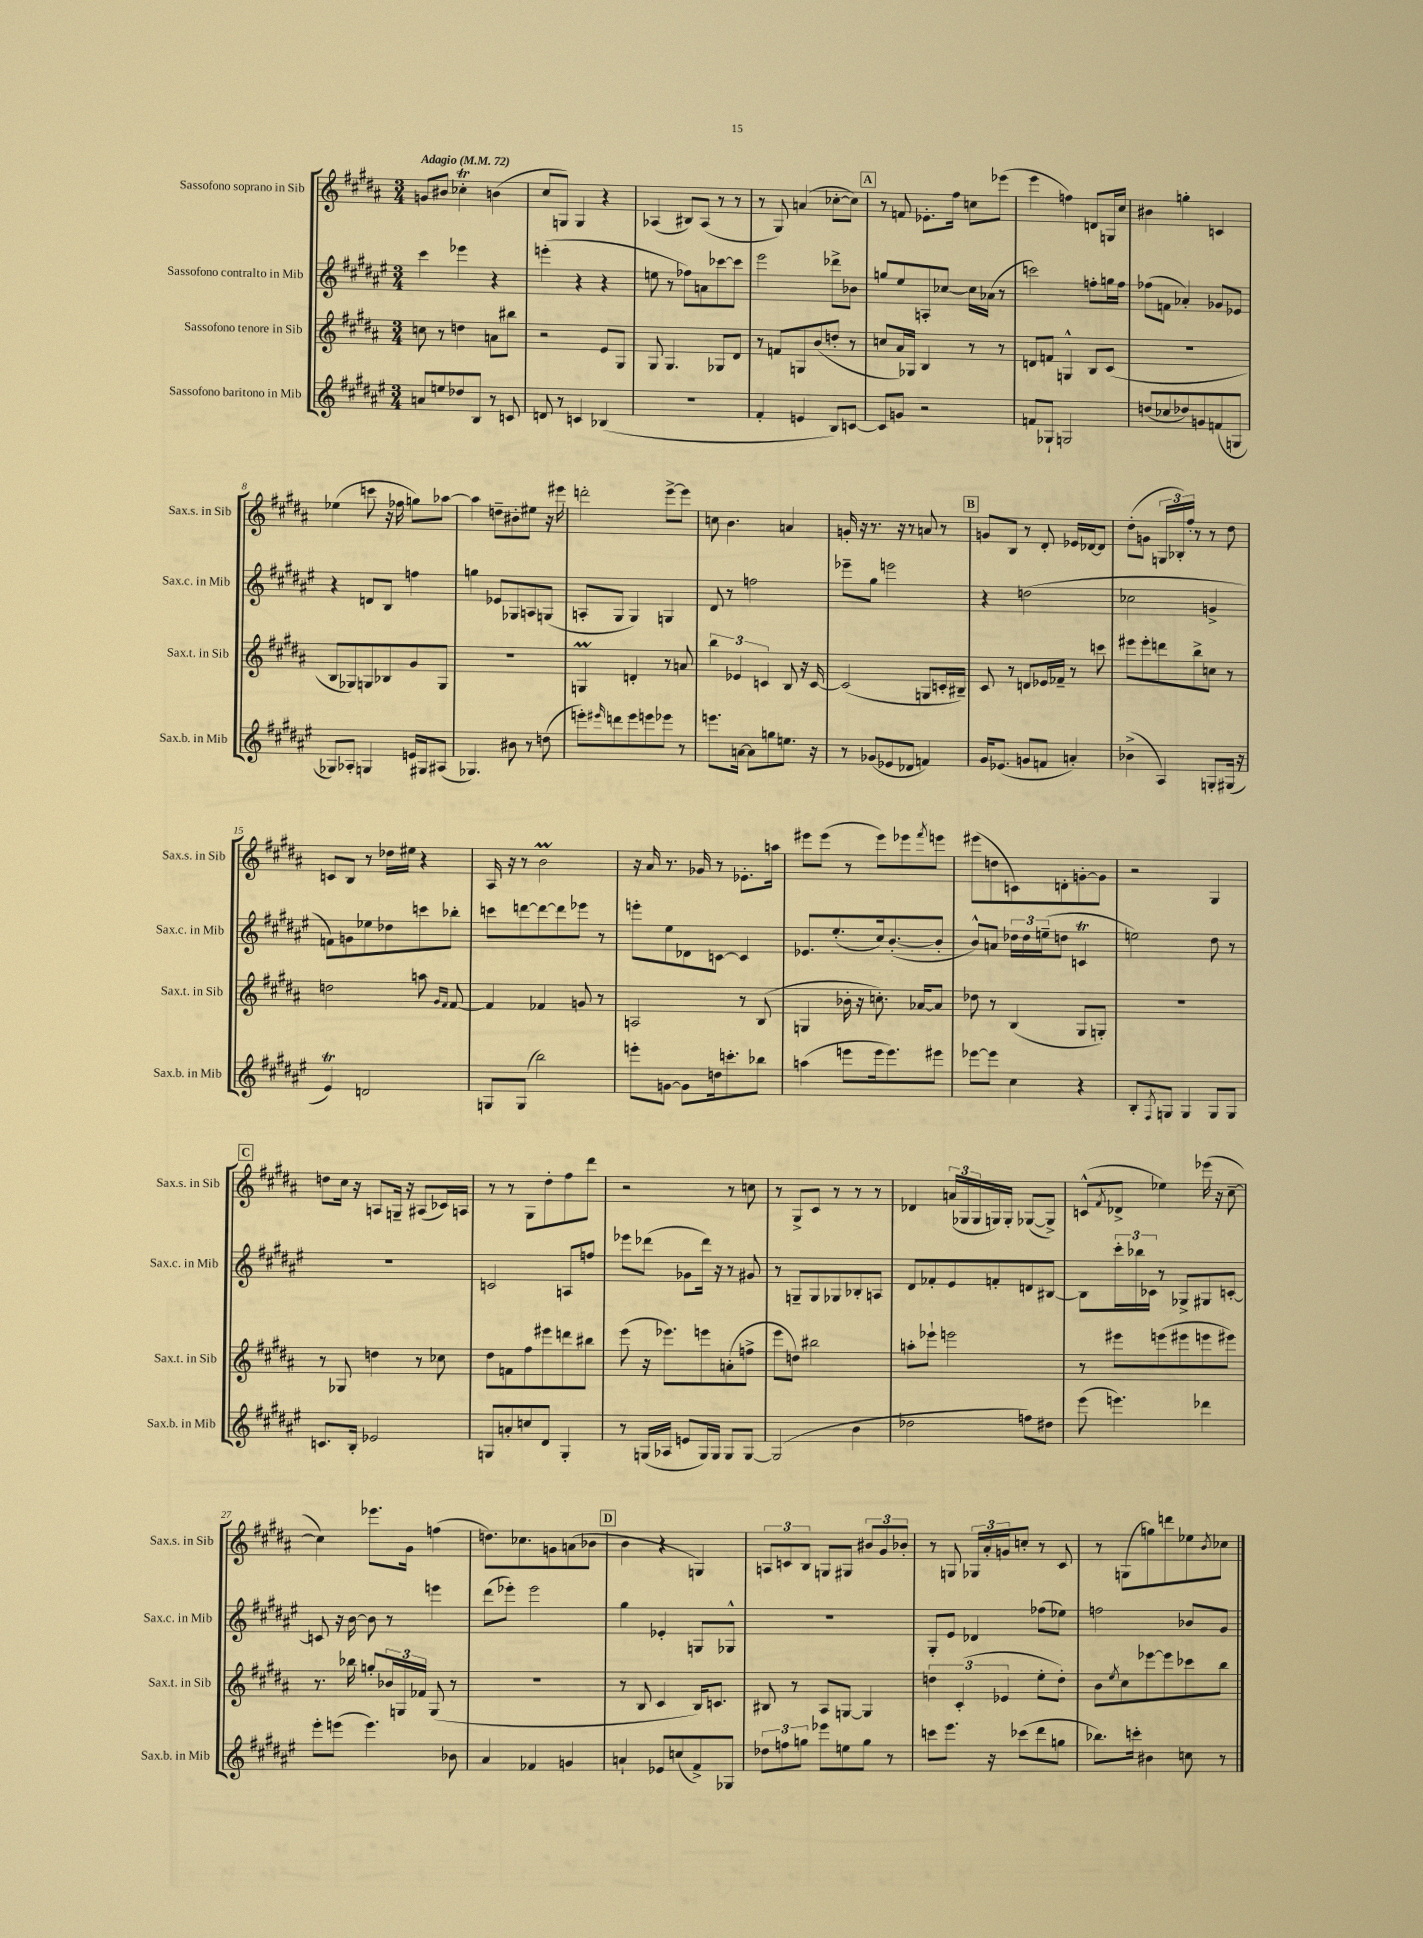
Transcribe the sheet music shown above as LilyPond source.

<<
\new StaffGroup <<
\new Staff = "s0" \with { instrumentName = "Sassofono soprano in Sib" shortInstrumentName = "Sax.s. in Sib" } {
    \clef treble \key b \major \numericTimeSignature \time 3/4 \tempo "Adagio" 4 = 72
    g'8 bis'8 ces''4-.\trill b'4( |
    cis''8 g8) g4 r4 |
    aes4( bis8) aes8( r8 r8 |
    r8 gis8) a'4( ces''8~-. ces''8) |
    \mark \markup { \box "A" } r8 f'8 ees'8.-. fis''16 c''8 ees'''8( |
    e'''4 f''4) d'8 g16 cis''16 |
    bis'4 g''4-. c'4 |
    ees''4( c'''8 r16 fes''16 g''8) aes''8~ |
    aes''4 d''8-- bis'8-. eis''8 r16 eis'''16 |
    d'''2-. e'''8~-> e'''8 |
    c''8 b'4. a'4 |
    g'16-. r16 r8. r16 r8 a'8 r8 |
    \mark \markup { \box "B" } g'8 b8 r8 dis'8-. ees'16 des'16~ des'8 |
    dis''8-.( g'8 \tuplet 3/2 { g16 bes16-.) fis''16-. } r8 r8 dis''8 |
    c'8 b8 r8 des''16 eis''16 r4 |
    ais16 r16 r8 b'2\prall |
    r16 ais'16 r8. ges'16 r8 ees'8.-. a''16 |
    eis'''8 eis'''8( r8 eis'''8) ees'''8 \acciaccatura { fis'''8 } e'''8 |
    eis'''8( d''8 c'8) d'8-. g'8~-. g'8 |
    r2 gis4 |
    \mark \markup { \box "C" } d''8 cis''16 r16 a8 g16-- r16 ais8( ces'16) a16 |
    r8 r8 gis8 dis''8-. fis''8 dis'''8 |
    r2 r8 c''8 |
    r8 gis8-> cis'8 r8 r8 r8 |
    des'4 \tuplet 3/2 { a'16( ges16 ges16 } g16) g16-. ges8~( ges8->) |
    c'8-^( \acciaccatura { fis'8 } des'8-> ees''4) ees'''16( r16 cis''8~-- |
    cis''4) ees'''8. gis'16 f''4( |
    d''8.) ces''8. g'8 a'8( bes'8 |
    \mark \markup { \box "D" } b'4 r4 g4) |
    \tuplet 3/2 { a8 c'8 b8 } g8 gis8 \tuplet 3/2 { bis'8 gis'8 bes'8-. } |
    r8 g8 \tuplet 3/2 { ges16 ais'16-. g'16 } c''8-. r8 cis'8 |
    r8 g8( g''8) d'''8 ees''8 \acciaccatura { b'8 } ces''8 \bar "|." |
}
\new Staff = "s1" \with { instrumentName = "Sassofono contralto in Mib" shortInstrumentName = "Sax.c. in Mib" } {
    \clef treble \key fis \major \numericTimeSignature \time 3/4
    cis'''4 ees'''4 r4 |
    e'''4-.( r4 r4 |
    e''8 r8 fes''8) a'8 ces'''8~ ces'''8 |
    eis'''2 des'''8-> bes'8 |
    \mark \markup { \box "A" } g''8 eis''8 a8-. ces''8~ ces''16 aes'16( r8 |
    c'''2) f''8-. g''16 f''16 |
    fes''8( f'8 aes'4-.) ges'8 ees'8 |
    r4 d'8 b8 f''4 |
    g''4 ees'8 ges8 a8 g8( |
    a8-. gis8 gis4) g4 |
    dis'8 r8 f''2 |
    ees'''8-- gis''8 e'''2 |
    \mark \markup { \box "B" } r4 d''2( |
    ces''2 g'4-> |
    f'8) g'8 ees''8 des''8 c'''8 bes''8-. |
    c'''8 d'''8~ d'''8~ d'''8 ees'''8 r8 |
    e'''8-. eis''8 des'8 c'8~ c'4 |
    ees'8. eis''8.-.( cis''16) b'8.~-.( b'8-. |
    b'8-^) a'8 \tuplet 3/2 { des''16 des''16 e''16--( } d''8 c'4\trill |
    e''2) dis''8 r8 |
    \mark \markup { \box "C" } R2. |
    c'2 a8 f''8 |
    ees'''8 des'''8( ges'8 des'''16) r16 r8 gis'8 |
    r8 g8-- g8 ges8 bes8-. a8 |
    dis'8 fes'8-. eis'8 f'8-. d'8 bis8~ |
    bis8 \tuplet 3/2 { cis'''16-. bes''16 ces'16 } r8 ges8-> gis8 c'8~-. |
    c'8 r16 b'16~ b'8 r8 e'''4 |
    dis'''8( ees'''8-.) ees'''2 |
    \mark \markup { \box "D" } gis''4 ees'4-. g8 ges8-^ |
    R2. |
    gis8-. eis'8 des'4 fes''8( ees''8) |
    f''2 bes'8 gis'8 \bar "|." |
}
\new Staff = "s2" \with { instrumentName = "Sassofono tenore in Sib" shortInstrumentName = "Sax.t. in Sib" } {
    \clef treble \key b \major \numericTimeSignature \time 3/4
    c''8 r8 d''4 a'8 bis''8 |
    r2 e'8 gis8 |
    gis8 gis4. ges8 dis'8 |
    r8 f'8 g8 b'8( d''8-. r8 |
    \mark \markup { \box "A" } c''8 ais'16) ges16 b4 r8 r8 |
    d'8 f'8 g4-^ b8 cis'8( |
    R2. |
    b8 ges8) g8 bes8 gis'8 g8 |
    R2. |
    g4\prall d'4-. r8 a'8 |
    \tuplet 3/2 { b''4 ees'4 c'4 } b8 r16 c'16~ |
    c'2( g8 c'16-. bis16--) |
    \mark \markup { \box "B" } cis'8 r8 d'8 ees'16 fes'16-- r8 c'''8 |
    eis'''8 eis'''8-. d'''8 b''8-> c''8 r8 |
    d''2 a''8 \grace { gis'16 fis'16 } fis'8~ |
    fis'4 fes'4 g'8 r8 |
    a2 r8 b8( |
    g4 bes'16-. r16 c''8.-.) aes'16~ aes'8 |
    des''8 r8 b4( gis8 g8-.) |
    R2. |
    \mark \markup { \box "C" } r8 ges8 d''4 r8 ces''8 |
    dis''8 f'8 fis''8 eis'''8 d'''8 bis''8 |
    e'''8( r16 ees'''8.) e'''8 a'8-.( f''8-> |
    e'''8 d''8) bis''2 |
    a''8-. ees'''8-! e'''2 |
    r8 eis'''8 e'''8( eis'''8 e'''8 eis'''8) |
    r8. bes''16 g''8-. \tuplet 3/2 { bes'16 g16 fes'16 } g8( r8 |
    R2. |
    \mark \markup { \box "D" } r8 b8 cis'4 b16) c'8. |
    bis8 r8 ais8 g8~ g4 |
    \tuplet 3/2 { d''4 cis'4-.( ees'4 } e''8-. d''8-.) |
    b'8 \acciaccatura { e''8 } cis''8 ees'''8~ ees'''8 ces'''8 b''8 \bar "|." |
}
\new Staff = "s3" \with { instrumentName = "Sassofono baritono in Mib" shortInstrumentName = "Sax.b. in Mib" } {
    \clef treble \key fis \major \numericTimeSignature \time 3/4
    a'8 e''8 des''8 b8 r8 c'8 |
    d'8 r8 c'4 bes4( |
    R2. |
    fis'4-. e'4 b8) c'8~ |
    \mark \markup { \box "A" } c'8 g'8 r2 |
    f'8 ges8-! g2 |
    d''8( ces''8 des''8) g'8 f'8( g8 |
    ges8) aes8-. g4 e'16 gis16 ais8( |
    ges4.) bis'8 r8 d''8( |
    e'''8-.) \grace { eis'''16 } d'''8 eis'''8 e'''8 ees'''8 r8 |
    e'''8. a'16~ a'8 g''8 e''8. r16 |
    r8 ges'8( ees'8 des'8 f'4) |
    \mark \markup { \box "B" } gis'16 ees'8.( g'8 f'8 a'4-.) |
    bes'4->( ais4) g8-. gis16( r16 |
    eis'4\trill) d'2 |
    g8 g8( b''2) |
    e'''8-. g'8~ g'8 d''16 c'''8.-. bes''8 |
    a''4( e'''8 e'''16 e'''8.) eis'''8 |
    ees'''8~ ees'''8 cis''4 r4 |
    b8-. \acciaccatura { fis8 } g8 g4 g8 g8 |
    \mark \markup { \box "C" } c'8. b16-. ees'2 |
    g8 a'8-. c''8 dis'8 g4-. |
    r8 g16( aes16 e'8 g16) g16 g8 g8~ |
    g2( b'4 |
    des''2 f''8) dis''8 |
    eis'''8( e'''4.) des'''4 |
    eis'''8-. e'''8( e'''4.) bes'8 |
    ais'4 fes'4 g'4 |
    \mark \markup { \box "D" } a'4-! ees'8 c''8( fis'8->) ges8 |
    \tuplet 3/2 { des''8 f''8 g''8 } ees'''8 e''8 g''8 r8 |
    c'''8 eis'''8. r16 ces'''8( dis'''8 g''8 |
    bes''8.) c'''16-. bis'4 c''8 r8 \bar "|." |
}
>>
>>
